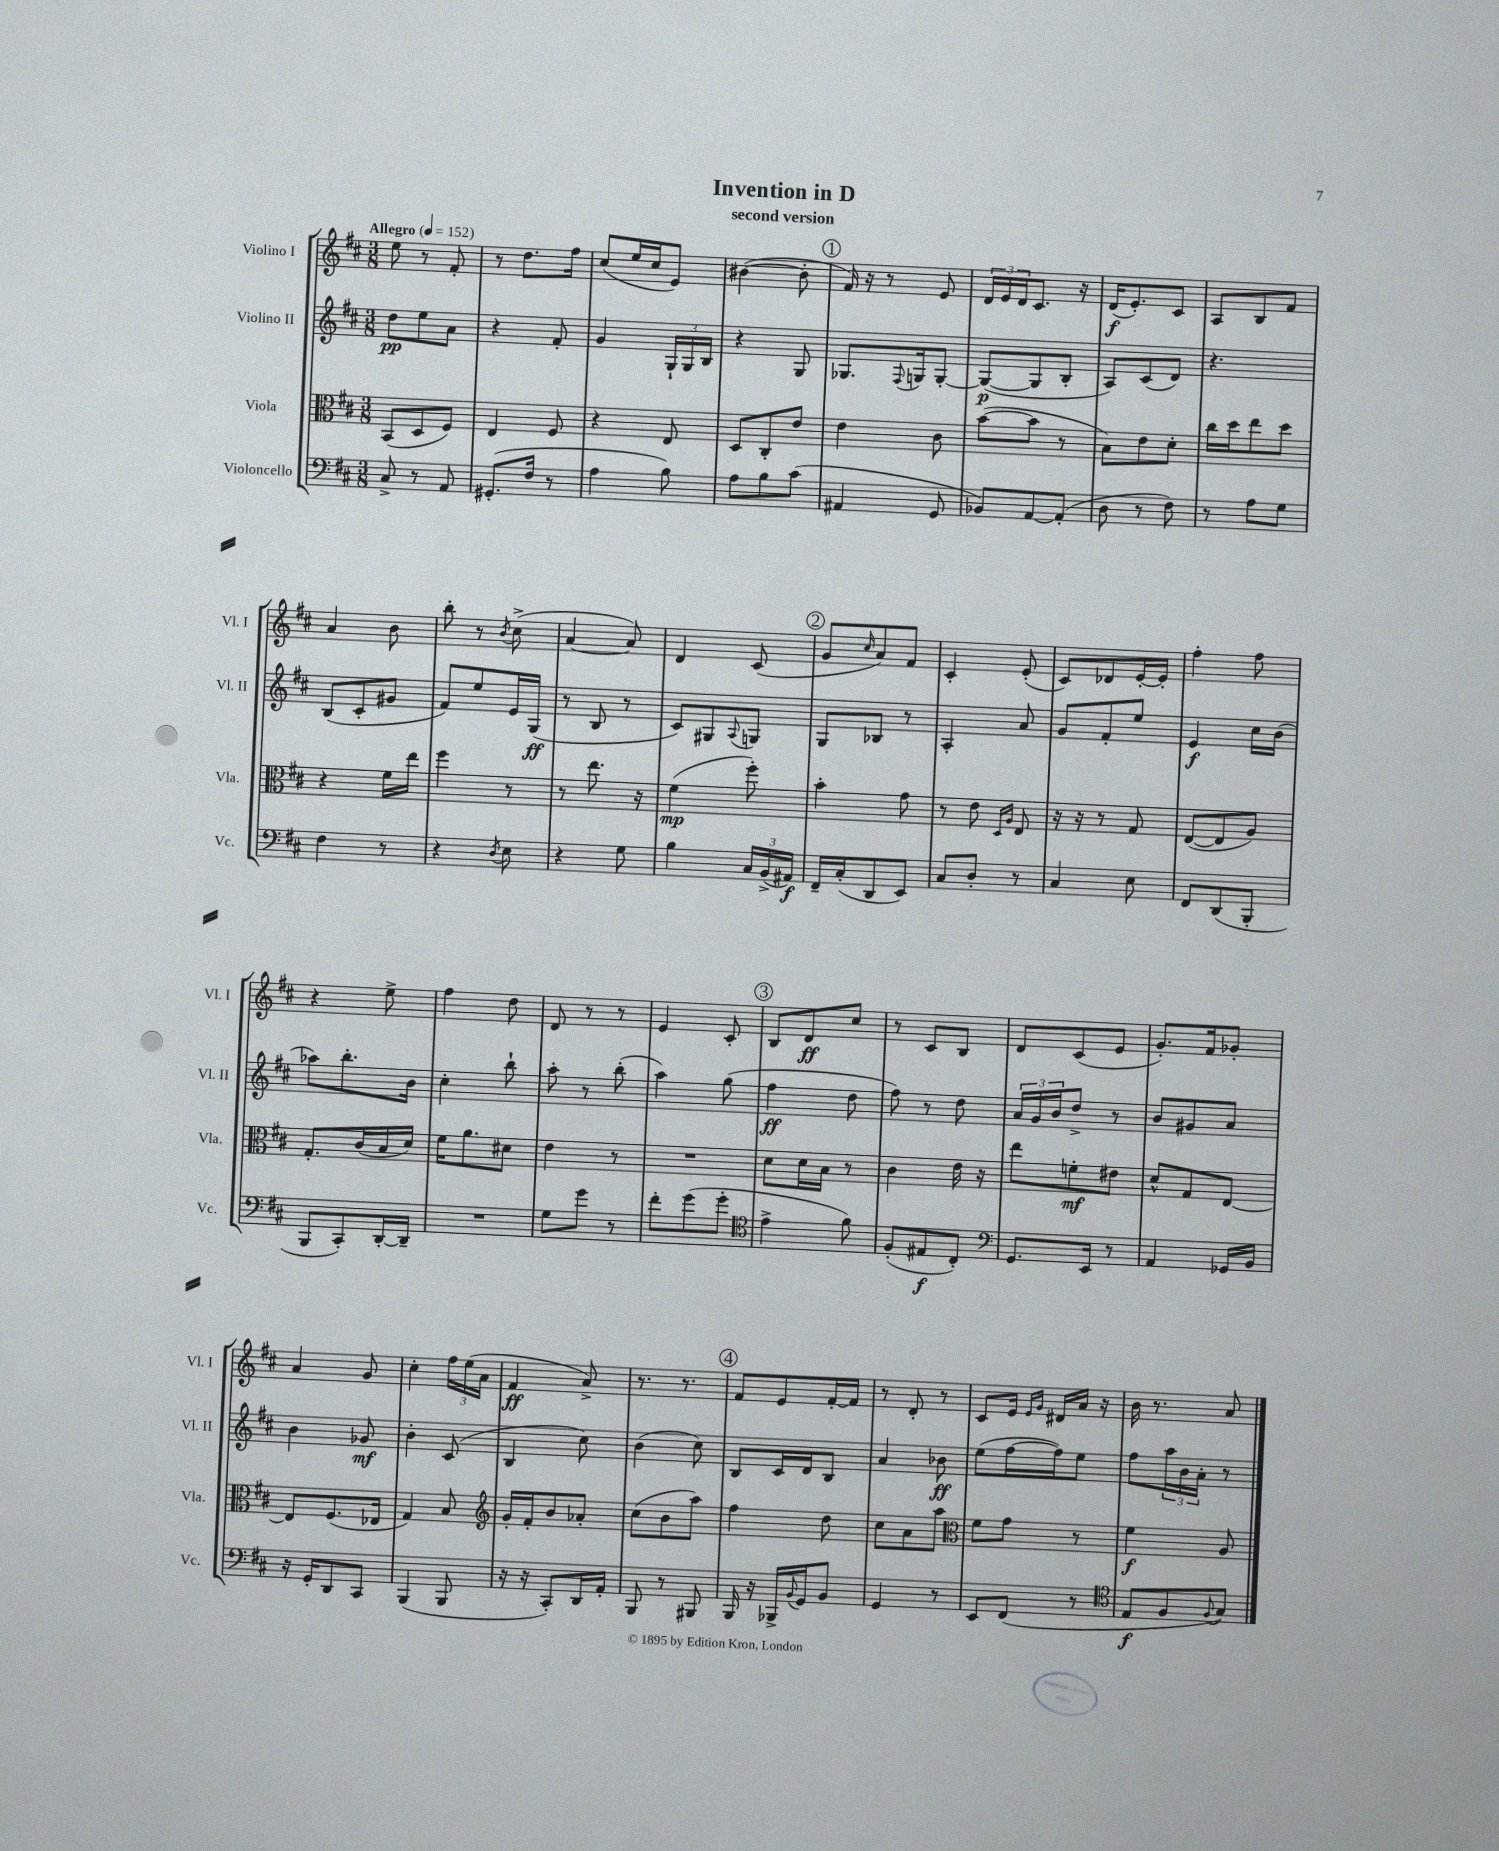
\header { title = "Invention in D" subtitle = "second version" }
<<
\new StaffGroup <<
\new Staff = "s0" \with { instrumentName = "Violino I" shortInstrumentName = "Vl. I" } {
    \clef treble \key d \major \numericTimeSignature \time 3/8 \tempo "Allegro" 4 = 152
    e''8 r8 fis'8-. |
    r8 d''8. fis''16 |
    cis''8( e''16 cis''16 e'8) |
    bis'4~( bis'8-. |
    \mark \markup { \circle "1" } fis'16) r16 r8 e'8 |
    \tuplet 3/2 { d'16 e'16 d'16 } cis'8. r16 |
    d'16\f( e'8.-.) cis'8 |
    a8 b8 fis'8 |
    a'4 b'8 |
    b''8-. r8 \acciaccatura { b'8 } cis''8->( |
    a'4~ a'8) |
    d'4 cis'8( |
    \mark \markup { \circle "2" } g'8 \grace { cis''16 } a'8) fis'8 |
    cis'4-. e'8-.( |
    cis'8) des'8 e'16~-. e'16-. |
    fis''4-. fis''8 |
    r4 e''8-> |
    fis''4 d''8 |
    d'8 r8 r8 |
    e'4 cis'8-. |
    \mark \markup { \circle "3" } b8 d'8\ff cis''8 |
    r8 cis'8 b8 |
    d'8 cis'8( e'8 |
    g'8.-.) fis'16 ges'8-. |
    a'4 g'8 |
    cis''4-. \tuplet 3/2 { fis''16 e''16( a'16 } |
    fis'4\ff a'8->) |
    r8. r8. |
    \mark \markup { \circle "4" } fis'8 e'8 fis'16~-. fis'16 |
    r8 d'8-. r8 |
    cis'8 e'16 \grace { e'16 g'16 } dis'16 a'16 r16 |
    b'16 r8. a'8 \bar "|." |
}
\new Staff = "s1" \with { instrumentName = "Violino II" shortInstrumentName = "Vl. II" } {
    \clef treble \key d \major \numericTimeSignature \time 3/8
    d''8\pp e''8 a'8 |
    r4 fis'8-. |
    g'4 \tuplet 3/2 { g16-! g16 b16 } |
    r4 g8 |
    \mark \markup { \circle "1" } ges8. \appoggiatura { fis8 } g16 g8~-. |
    g8~\p( g8 b8-. |
    a8) cis'8( d'8) |
    r4. |
    b8( cis'8-. gis'8 |
    fis'8) e''8 e'16 g16\ff( |
    r8 b8 r8 |
    cis'8) gis8 \appoggiatura { a8 } g8 |
    \mark \markup { \circle "2" } g8 bes8 r8 |
    a4-. a'8 |
    g'8 fis'8-. e''8 |
    e'4\f cis''16 b'16( |
    aes''8) b''8.-. b'16 |
    cis''4-. b''8-! |
    a''8-. r8 b''8-.( |
    a''4) g''8( |
    \mark \markup { \circle "3" } fis''4\ff d''8 |
    fis''8) r8 d''8 |
    \tuplet 3/2 { a'16 g'16 b'16 } d''8-> r8 |
    b'8 gis'8 a'8 |
    b'4 ges'8\mf |
    b'4-. cis'8( |
    b4 cis''8) |
    b'4( cis''8) |
    \mark \markup { \circle "4" } b8 cis'16 d'16 b8 |
    a'4 bes'8\ff |
    e''8( fis''16~ fis''16) e''8 |
    fis''8 \tuplet 3/2 { a''16 b'16 a'16-. } r8 \bar "|." |
}
\new Staff = "s2" \with { instrumentName = "Viola" shortInstrumentName = "Vla." } {
    \clef alto \key d \major \numericTimeSignature \time 3/8
    b,8( d8 fis8) |
    e4 fis8 |
    r4 e8 |
    d8 cis8-. e'8 |
    \mark \markup { \circle "1" } e'4 cis'8 |
    b'8~( b'8 r8 |
    b8) e'8 d'8-. |
    cis''16 d''16 e''8 d''8 |
    r4 fis'16 e''16 |
    fis''4 r8 |
    r8 e''8. r16 |
    fis'4\mp( fis''8-.) |
    \mark \markup { \circle "2" } b'4-. g'8 |
    r8 e'8 \grace { d16 a16 } e8 |
    r16 r16 r8 g8 |
    e8~( e8 a8) |
    g8.-. cis'16( b16 d'16) |
    fis'16 a'8. dis'8 |
    e'4 r8 |
    R4. |
    \mark \markup { \circle "3" } d'8 d'16 b16 r8 |
    cis'4 e'16 r16 |
    e''8 f'8-.\mf eis'8 |
    d'8-^ g8 e8~ |
    e8 fis8.( ees16 |
    g4) b8 |
    \clef treble g'16-. fis'16-. b'8 aes'8-. |
    cis''8( b'8 a''8) |
    \mark \markup { \circle "4" } fis''4 d''8 |
    cis''8 a'8 a''8 |
    \clef alto fis'8 g'8 r8 |
    fis'4\f a8 \bar "|." |
}
\new Staff = "s3" \with { instrumentName = "Violoncello" shortInstrumentName = "Vc." } {
    \clef bass \key d \major \numericTimeSignature \time 3/8
    cis8-> r8 a,8 |
    gis,8.-.( fis16 r8 |
    a4 b8) |
    a8 b8 cis'8( |
    \mark \markup { \circle "1" } ais,4 g,8 |
    bes,8) a,8~ a,8-.( |
    d8 r8 fis8) |
    r8 a8 g8 |
    fis4 r8 |
    r4 \acciaccatura { d8 } e8 |
    r4 g8 |
    b4 \tuplet 3/2 { cis16 b,16->( ais,16\f) } |
    \mark \markup { \circle "2" } fis,16-- cis16-.( d,8 e,8) |
    cis8 d8-. r8 |
    cis4 e8 |
    fis,8 d,8( b,,8-. |
    b,,8 cis,8-.) d,16~-. d,16-- |
    R4. |
    g8 g'8 r8 |
    fis'8-. g'8( g'8-. |
    \mark \markup { \circle "3" } \clef tenor e'4-> fis'8) |
    fis8-.( eis8\f cis8-.) |
    \clef bass g,8. e,16 r8 |
    a,4 ges,16 b,16 |
    r16 g,16-. d,8 cis,8 |
    b,,4( b,,8 |
    r16 r16 cis,8-.) d,16 a,16-. |
    b,,8 r8 bis,,8 |
    \mark \markup { \circle "4" } b,,16 r16 bes,,16-> \appoggiatura { b,8 } g,16 b,8 |
    g,4 r8 |
    e,8 fis,8( r8 |
    \clef tenor e8\f fis8 \appoggiatura { fis8 } g8) \bar "|." |
}
>>
>>
\layout { \context { \Score \remove "Bar_number_engraver" } }
